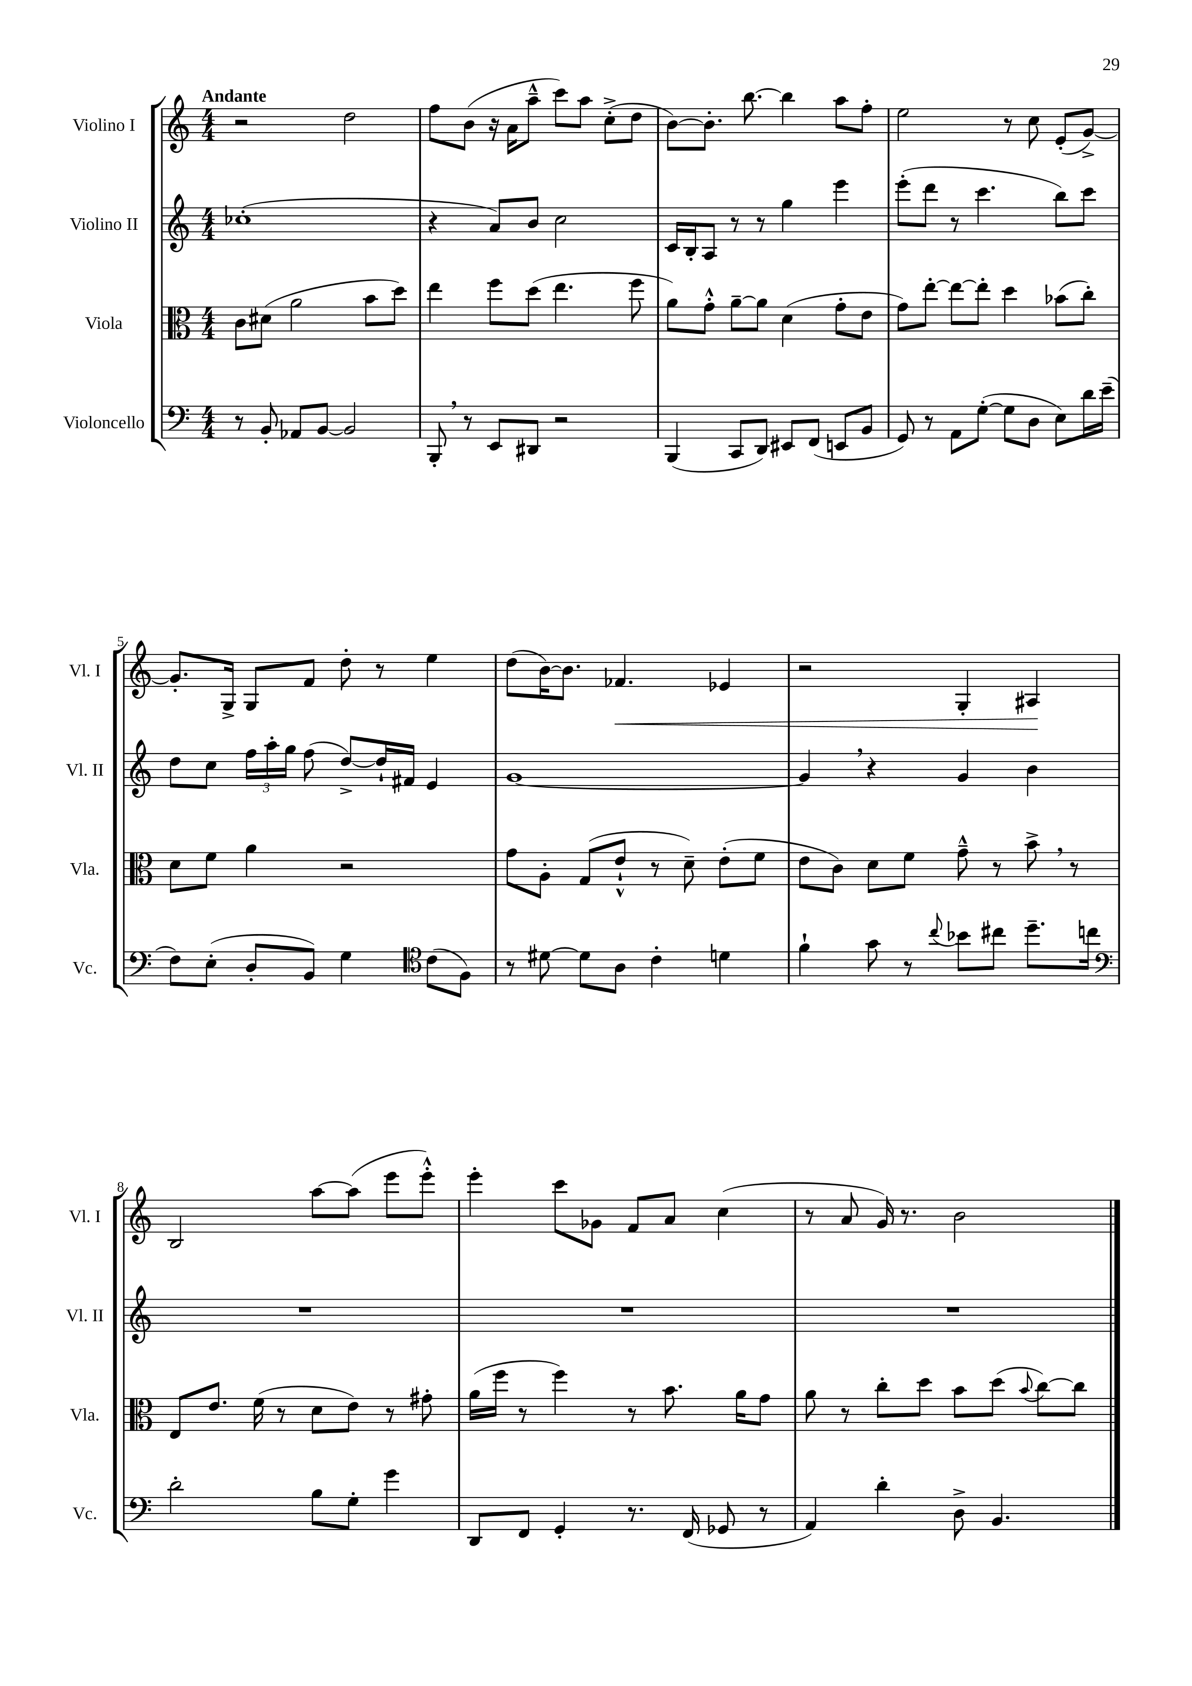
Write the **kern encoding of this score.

**kern	**kern	**kern	**kern
*staff4	*staff3	*staff2	*staff1
*clefF4	*clefC3	*clefG2	*clefG2
*k[]	*k[]	*k[]	*k[]
*M4/4	*M4/4	*M4/4	*M4/4
8r	8c	(1cc-'	2r
8BB'	(8d#	.	.
8AA-	2a	.	.
[8BB	.	.	.
2BB]	.	.	2dd
.	8b	.	.
.	8dd)	.	.
=	=	=	=
8BBB'	4ee	4r	8ff
8r	.	.	(8b
8EE	8ff	8a)	16r
.	.	.	16a
8DD#	(8dd	8b	8aa~^^
2r	4.ee	2cc	8ccc)
.	.	.	8aa
.	.	.	(8cc'^
.	8ff	.	8dd
=	=	=	=
(4BBB	8a)	16c	[8b)
.	.	16B'	.
.	8g'^^	8A	8.b']
8CC	[8a~	8r	.
.	.	.	[8.bb
8DD)	8a]	8r	.
8EE#	(4d	4gg	4bb]
(8FF	.	.	.
8EE	8g'	4eee	8aa
8BB	8e	.	8ff'
=	=	=	=
8GG)	8g)	(8eee'	2ee
8r	[8ee'	8ddd	.
8AA	8ee_	8r	.
([8G'	8ee']	4.ccc	.
8G]	4dd	.	8r
8D	.	.	8cc
8E)	(8b-	8bb)	(8e'
16d	8cc')	8ccc	[8g^)
(16e~	.	.	.
=	=	=	=
8F)	8d	8dd	8.g']
(8E'	8f	8cc	.
.	.	.	16G^
8D'	4a	24ff	8G
.	.	24aa'	.
.	.	24gg	.
8BB)	.	(8ff	8f
4G	2r	[8dd^)	8dd'
.	.	16dd`]	8r
.	.	16f#	.
*clefC4	*	*	*
(8c	.	4e	4ee
8F)	.	.	.
=	=	=	=
8r	8g	[1g	(8dd
[8d#	8A'	.	[16b)
.	.	.	8.b]
8d#]	(8G	.	.
8A	8e`^^	.	4.f-
4c'	8r	.	.
.	8d~)	.	.
4d	(8e'	.	4e-
.	8f	.	.
=	=	=	=
4f`	8e	4g]	2r
.	8c)	.	.
8g	8d	4r	.
8r	8f	.	.
8qqcc	.	.	.
8b-	8g~^^	4g	4G'
8cc#	8r	.	.
8.dd~	8b^	4b	4A#
.	8r	.	.
16cc	.	.	.
=	=	=	=
*clefF4	*	*	*
2d'	8E	1r	2B
.	8.e	.	.
.	(16f	.	.
.	8r	.	.
8B	8d	.	[8aa
8G'	8e)	.	(8aa]
4g	8r	.	8eee
.	8g#'	.	8eee'^^)
=	=	=	=
8DD	(16a	1r	4eee'
.	16ff	.	.
8FF	8r	.	.
4GG'	4ff)	.	8ccc
.	.	.	8g-
8.r	8r	.	8f
.	8.b	.	8a
(16FF	.	.	.
8GG-	.	.	(4cc
.	16a	.	.
8r	8g	.	.
=	=	=	=
4AA)	8a	1r	8r
.	8r	.	8a
4d'	8cc'	.	16g)
.	.	.	8.r
.	8dd	.	.
8D^	8b	.	2b
4.BB	(8dd	.	.
.	8qqb	.	.
.	[8cc)	.	.
.	8cc]	.	.
==	==	==	==
*-	*-	*-	*-
